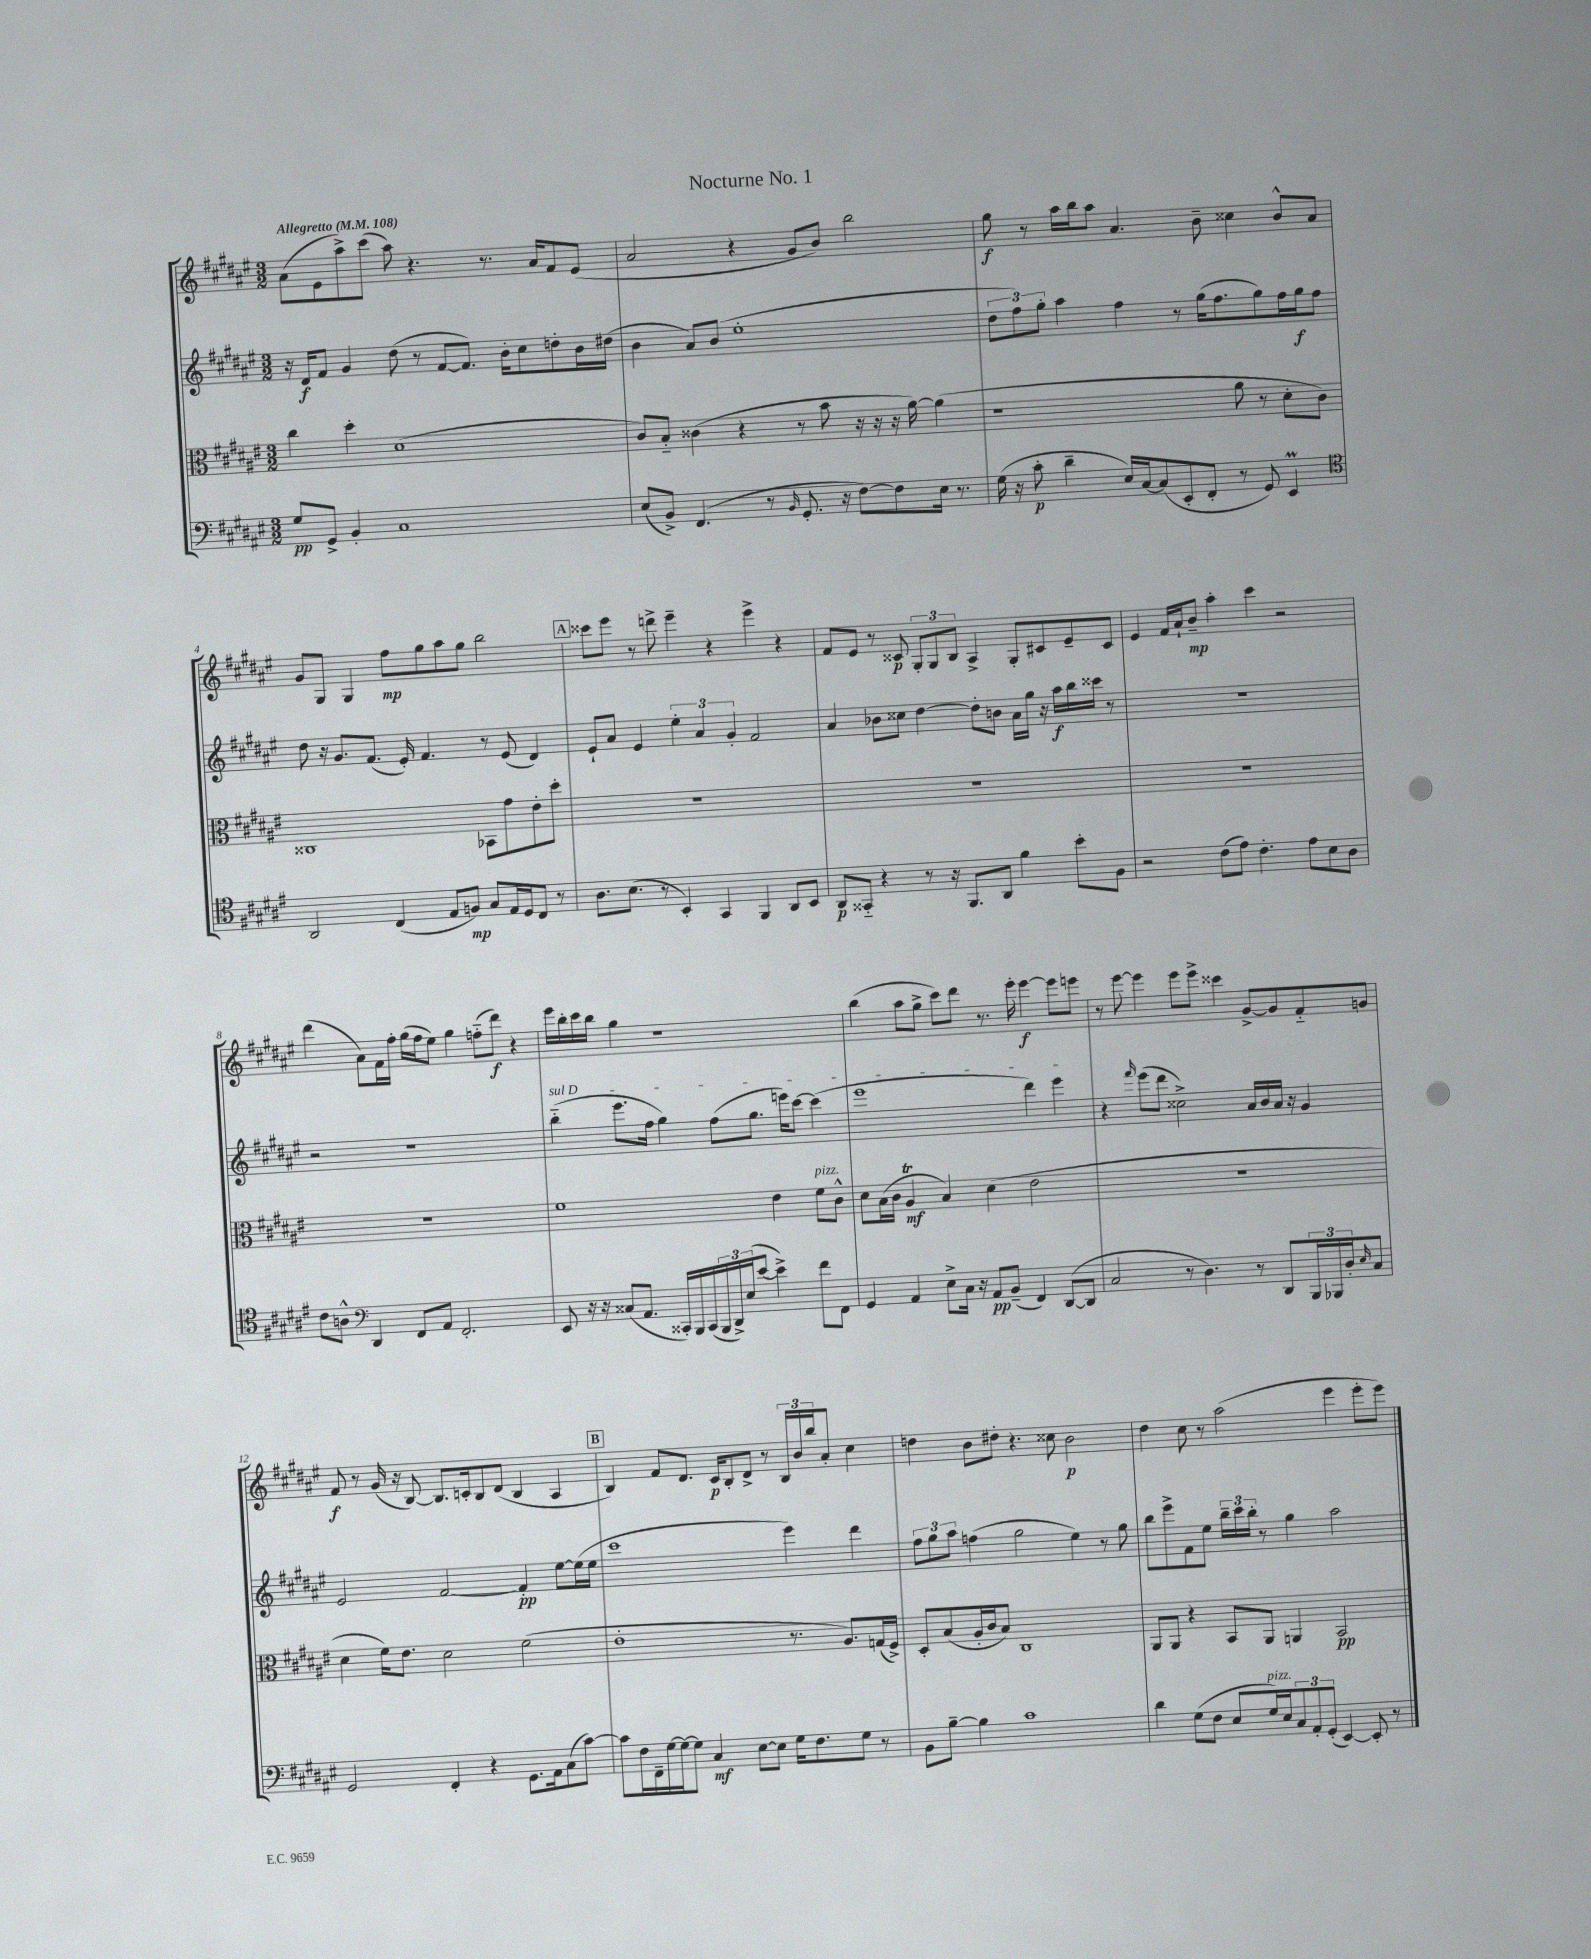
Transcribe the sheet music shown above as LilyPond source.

\header { title = "Nocturne No. 1" }
<<
\new StaffGroup <<
\new Staff = "s0" {
    \clef treble \key fis \major \numericTimeSignature \time 3/2 \tempo "Allegretto" 4 = 108
    ais'8( eis'8 ais''8->) cis'''8( ais''8) r4. r8. ais'16 fis'8 eis'8( |
    ais'2 r4 gis'8 b'8) b''2 |
    gis''8\f r8 ais''16 b''16 ais''8 ais'4. b'8-- cisis''4 b'8-^ ais'8 |
    gis'8 gis8 gis4 fis''8\mp gis''8 ais''8 gis''8 b''2 |
    \mark \markup { \box "A" } cisis'''8 eis'''8 r8 d'''8-> eis'''4-- r4 eis'''4-> r4 |
    fis'8 eis'8 r8 cisis'8\p \tuplet 3/2 { gis8-. gis8 b8 } ais4-> gis8-. cis'8 eis'8-- cis'8 |
    eis'4 fis'16 ais'16-! b'8--\mp ais''4-. cis'''4 r2 |
    dis'''4( ais'8) fis'16 fis''16-. gis''16( fis''16 eis''8) gis''4 f''8-_( dis'''8\f) r4 |
    eis'''16 b''16-. cis'''16 b''16 gis''4 r1 |
    b''4( ais''8 gis''8-> cis'''8) dis'''8 r8. eis'''16-. eis'''4~\f eis'''8 e'''8 |
    r8 eis'''8~ eis'''4 eis'''8 eis'''8-> cisis'''4 gis'8~-> gis'8 fis'8-_ g'8 |
    fis'8\f r8 gis'16( r16 b8~) b8. c'16-. b8 dis'8( b4 ais4 |
    \mark \markup { \box "B" } b4) fis'8 dis'8. cis'16\p b8-. dis'8-> r8 \tuplet 3/2 { b16 b'16 b''16 } ais'8-. cis''4 |
    d''4 b'8 dis''8-. r4. cisis''8 b'2\p |
    dis''4 cis''8 r8 ais''2( eis'''4 eis'''8-. eis'''8) \bar "|." |
}
\new Staff = "s1" {
    \clef treble \key fis \major \numericTimeSignature \time 3/2
    r16 dis'16\f fis'8 gis'4 dis''8( r8 fis'8~ fis'8.) b'16-. cis''8 d''8-. b'16 dis''16( |
    b'4 ais'8) b'8( eis''1-. |
    \tuplet 3/2 { dis''8 fis''8) gis''8-. } ais''4 fis''4 r8 gis''16( fis''8. gis''8) fis''16 gis''16\f fis''8 |
    dis''8 r16 gis'8. fis'8.( eis'16-.) fis'4. r8 eis'8( dis'4) |
    \mark \markup { \box "A" } eis'8-! ais'8 eis'4 \tuplet 3/2 { eis''4-. ais'4 gis'4-. } fis'2 |
    ais'4 bes'8 cisis''8 dis''4~ dis''8-. b'8 ais'16 gis''16 r16 ais''16\f b''16 cisis'''16 r8 |
    R1. |
    r2 r1 |
    \once \override TextSpanner.bound-details.left.text = \markup { \italic "sul D" } b''4-_\startTextSpan( eis'''8. fis''16 gis''4) fis''8( gis''8. e'''16) cis'''8~ cis'''4( |
    eis'''1 dis'''4) eis'''4\stopTextSpan |
    r4 \grace { fis'''16 } eis'''8( dis'''8 cisis''2->) ais'16 b'16 ais'16 r16 gis'4 |
    eis'2 fis'2~ fis'4-.\pp eis''8~ eis''16( eis''16 |
    \mark \markup { \box "B" } cis'''1 eis'''4) dis'''4 |
    \tuplet 3/2 { fis''8 gis''8 ais''8 } f''4( gis''2 eis''4) r8 gis''8 |
    b''8 eis'''8-> fis'8 eis''8 \tuplet 3/2 { b''16-- cis'''16 b''16-. } r8 gis''4 ais''2 \bar "|." |
}
\new Staff = "s2" {
    \clef alto \key fis \major \numericTimeSignature \time 3/2
    cis''4 dis''4-. dis'1( |
    cis'8) b8-_ cisis'4( r4 r8 b'8 r16 r16 r16 ais'16~) ais'4( |
    r1 ais'8 r8 dis'8-. cis'8) |
    cisis1 bes,8 gis'8 eis'8-. dis''8-. |
    \mark \markup { \box "A" } R1. |
    R1. |
    R1. |
    R1. |
    fis'1 eis'4 fis'8^\markup { \italic "pizz." } cis'8-^ |
    dis'8 b16( cis'16 ais4\trill\mf b4) dis'4( eis'2 |
    R1. |
    dis'4 fis'16) eis'8. dis'2 fis'2( |
    \mark \markup { \box "B" } eis'1-. r8. ais8.) g16( fis16->) |
    dis8-. b8( ais16-. cis'16 b8) cis1 |
    ais,8 ais,8 r4 b,8 ais,8 a,4 b,2\pp \bar "|." |
}
\new Staff = "s3" {
    \clef bass \key fis \major \numericTimeSignature \time 3/2
    gis8\pp gis,8-> b,4-. cis1 |
    eis8( b,8->) fis,4.( r8 \grace { b,16 } gis,8.-. r16 fis8~) fis8 eis16 r8. |
    gis16( r16 cis'8-.\p dis'4-- eis16) cis16~ cis8( eis,8-. fis,8-. r8 gis,8) eis,4\prall |
    \clef tenor ais,2 cis4( eis8 f8\mp) gis8 eis16 dis16 cis8 r8 |
    \mark \markup { \box "A" } ais8. b8.( r8 b,4-.) gis,4 fis,4 ais,8 b,8 |
    ais,8\p gisis,8-_ r4 r8 r16 fis,8. ais,8 fis'4 b'8-. fis8 |
    r2 cis'8( eis'8) cis'4.-. eis'8 b8 ais8 |
    cis'8 a8-^ \clef bass dis,4 fis,8 ais,8 fis,2.-. |
    eis,8 r16 r16 cisis8( ais,8. cisis,16-.) b,,16 cisis,16( \tuplet 3/2 { b,,16 dis,16->) eis16( } eis'8~ eis'4->) fis'8 fis,8 |
    gis,4 ais,4 eis8-> cis16 r16 ais,8\pp b,8--( fis,4) dis,8~( dis,8 |
    cis2 r8 dis4.) r8 dis,8 \tuplet 3/2 { b,,16 bes,,16 dis16-. } \grace { eis16 } cis8 |
    gis,2 fis,4-. r4 gis,8. ais,16 cis8( cis'8~) |
    \mark \markup { \box "B" } cis'8 fis16 fis,16-- gis16~ gis16~ gis8 cis4\mf eis8~ eis8 gis16 fis8. gis8 r8 |
    b,8 b8~-- b4 cis'1 |
    dis'4 gis8( fis8 eis8 gis16^\markup { \italic "pizz." }) eis16 \tuplet 3/2 { cis8 ais,8-. gis,8-.( } eis,4~) eis,8-. r8 \bar "|." |
}
>>
>>
